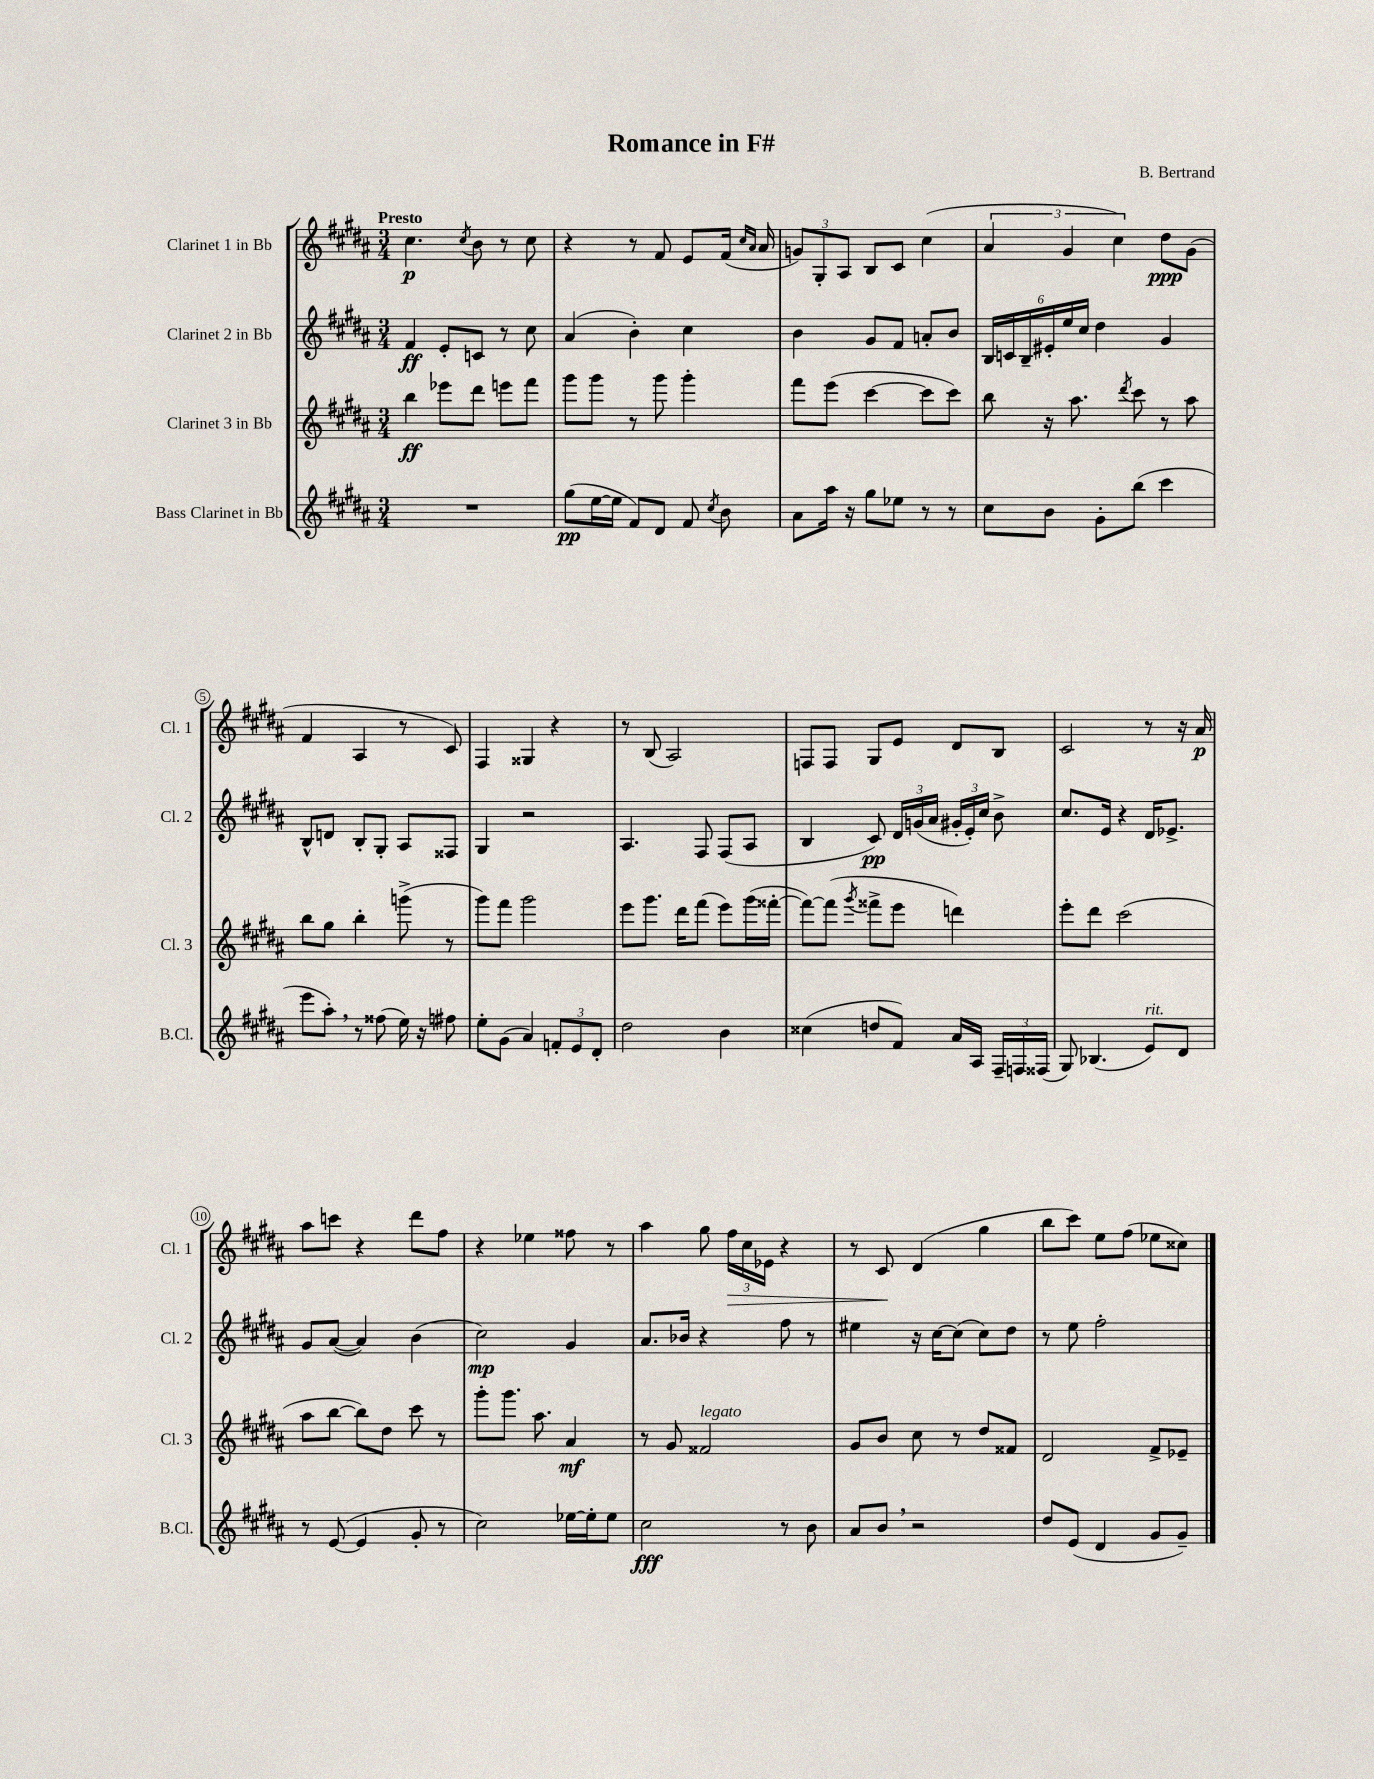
\header { title = "Romance in F#" composer = "B. Bertrand" }
<<
\new StaffGroup <<
\new Staff = "s0" \with { instrumentName = "Clarinet 1 in Bb" shortInstrumentName = "Cl. 1" } {
    \clef treble \key b \major \numericTimeSignature \time 3/4 \tempo "Presto"
    \autoBeamOff cis''4.\p \acciaccatura { cis''8 } b'8 r8 cis''8 |
    r4 r8 fis'8 e'8[ fis'16]( \grace { cis''16[ ais'16] } ais'16 |
    \tuplet 3/2 { g'8[) gis8-. ais8] } b8[ cis'8] cis''4( |
    \tuplet 3/2 { ais'4 gis'4 cis''4) } dis''8[\ppp gis'8]( |
    fis'4 ais4 r8 cis'8) |
    fis4 gisis4 r4 |
    r8 b8( ais2) |
    f8[ f8] gis8[ e'8] dis'8[ b8] |
    cis'2 r8 r16 ais'16\p |
    ais''8[ c'''8] r4 dis'''8[ fis''8] |
    r4 ees''4 fisis''8 r8 |
    ais''4 gis''8 \tuplet 3/2 { fis''16[\> cis''16 ees'16] } r4 |
    r8 cis'8\! dis'4( gis''4 |
    b''8[ cis'''8]) e''8[ fis''8]( ees''8[ cisis''8]) \bar "|." |
}
\new Staff = "s1" \with { instrumentName = "Clarinet 2 in Bb" shortInstrumentName = "Cl. 2" } {
    \clef treble \key b \major \numericTimeSignature \time 3/4
    \autoBeamOff fis'4\ff e'8[-. c'8] r8 cis''8 |
    ais'4( b'4-.) cis''4 |
    b'4 gis'8[ fis'8] a'8[-. b'8] |
    \tuplet 6/4 { b16[ c'16 b16-- eis'16-. e''16 cis''16] } dis''4 gis'4 |
    b8[-^ d'8] b8[-. gis8]-. ais8[ fisis8] |
    gis4 r2 |
    ais4. fis8 fis8[( ais8] |
    b4 cis'8\pp) \tuplet 3/2 { dis'16[ g'16( ais'16] } \tuplet 3/2 { gis'16[-. e'16-.) cis''16] } b'8-> |
    cis''8.[ e'16] r4 dis'16[ ees'8.]-> |
    gis'8[ ais'8]~( ais'4) b'4( |
    cis''2\mp) gis'4 |
    ais'8.[ bes'16] r4 fis''8 r8 |
    eis''4 r16 cis''16[~ cis''8]( cis''8[) dis''8] |
    r8 e''8 fis''2-. \bar "|." |
}
\new Staff = "s2" \with { instrumentName = "Clarinet 3 in Bb" shortInstrumentName = "Cl. 3" } {
    \clef treble \key b \major \numericTimeSignature \time 3/4
    \autoBeamOff b''4\ff ees'''8[ dis'''8] e'''8[ fis'''8] |
    gis'''8[ gis'''8] r8 gis'''8 gis'''4-. |
    fis'''8[ e'''8]( cis'''4~ cis'''8[ cis'''8]) |
    b''8 r16 ais''8. \acciaccatura { dis'''8 } cis'''8 r8 ais''8 |
    b''8[ gis''8] b''4-. g'''8->( r8 |
    gis'''8[) fis'''8] gis'''2 |
    e'''8[ gis'''8.] dis'''16[ fis'''8]( e'''8[) gis'''16( fisis'''16]~-. |
    fisis'''8[~) fisis'''8]( \acciaccatura { gis'''8 } fisis'''8[-> e'''8] d'''4) |
    e'''8[-. dis'''8] cis'''2( |
    ais''8[ b''8]~ b''8[) dis''8] cis'''8 r8 |
    gis'''8[-. gis'''8.] ais''8. ais'4\mf |
    r8 gis'8 fisis'2^\markup { \italic "legato" } |
    gis'8[ b'8] cis''8 r8 dis''8[ fisis'8] |
    dis'2 fis'8[-> ees'8]-- \bar "|." |
}
\new Staff = "s3" \with { instrumentName = "Bass Clarinet in Bb" shortInstrumentName = "B.Cl." } {
    \clef treble \key b \major \numericTimeSignature \time 3/4
    \autoBeamOff R2. |
    gis''8[\pp( e''16~ e''16] fis'8[) dis'8] fis'8 \acciaccatura { cis''8 } b'8 |
    ais'8[ ais''16] r16 gis''8[ ees''8] r8 r8 |
    cis''8[ b'8] gis'8[-. b''8]( cis'''4 |
    e'''8[ ais''8]-.) \breathe r8 fisis''8( e''16) r16 fis''8 |
    e''8[-. gis'8]( ais'4) \tuplet 3/2 { f'8[-. e'8 dis'8]-. } |
    dis''2 b'4 |
    cisis''4( d''8[ fis'8]) ais'16[ ais16] \tuplet 3/2 { fis16[-- f16 fisis16]( } |
    gis8) bes4.( e'8[^\markup { \italic "rit." }) dis'8] |
    r8 e'8~( e'4 gis'8-. r8 |
    cis''2) ees''16[~ ees''16-. ees''8] |
    cis''2\fff r8 b'8 |
    ais'8[ b'8] \breathe r2 |
    dis''8[ e'8]( dis'4 gis'8[ gis'8]--) \bar "|." |
}
>>
>>
\layout { \context { \Score \override BarNumber.stencil = #(make-stencil-circler 0.1 0.3 ly:text-interface::print) } }
